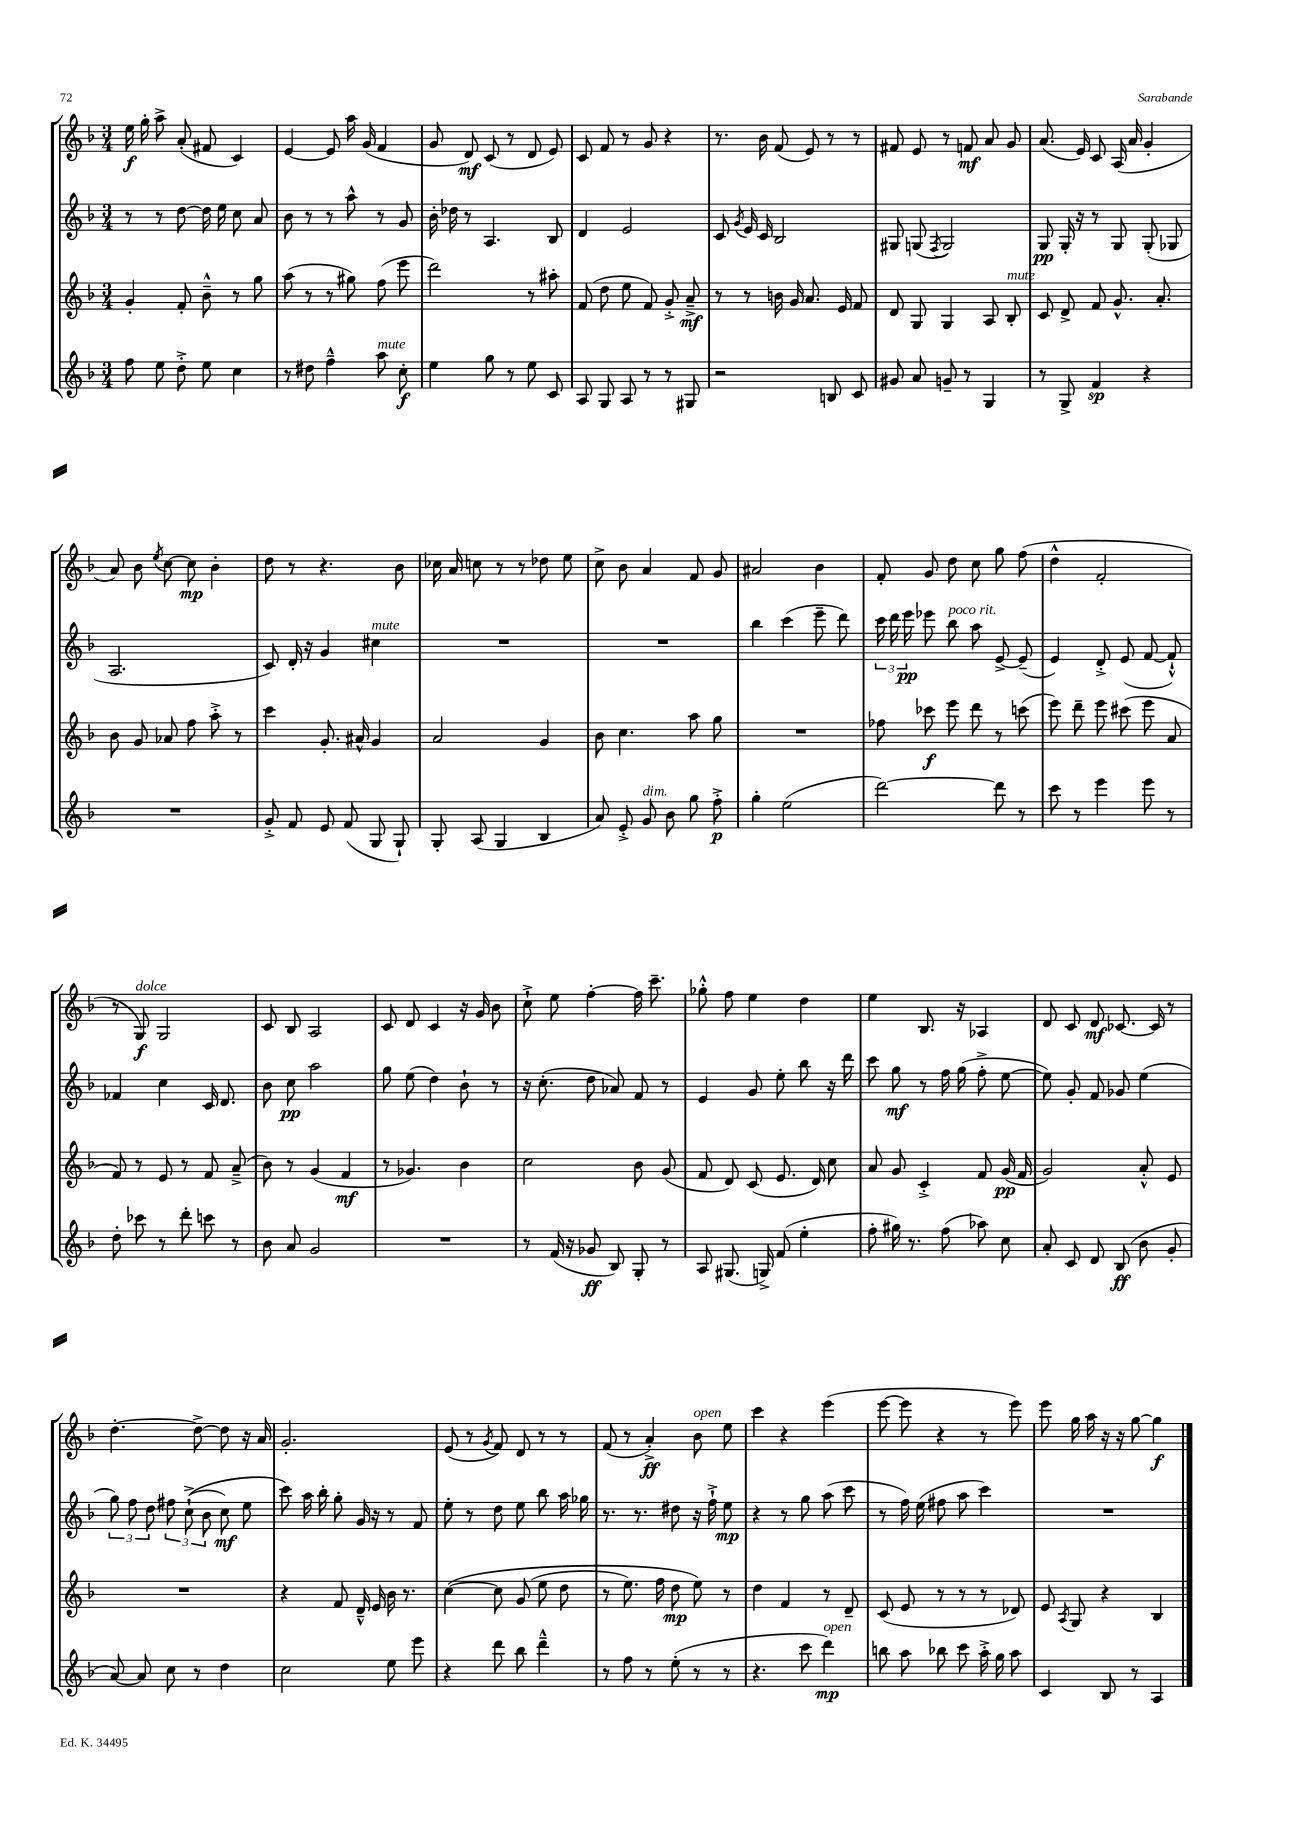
<<
\new StaffGroup <<
\new Staff = "s0" {
    \clef treble \key f \major \numericTimeSignature \time 3/4
    \autoBeamOff e''16\f g''16-. a''8-> a'8-.( fis'8 c'4) |
    e'4~ e'8 a''16 g'16( f'4 |
    g'8 d'8\mf) c'8( r8 d'8 e'8) |
    c'8 f'8 r8 g'8 r4 |
    r8. bes'16 f'8( e'8) r8 r8 |
    fis'8 e'8 r8 f'8\mf a'8 g'8 |
    a'8.( e'16) c'8 a16( a'16 g'4-. |
    a'8) bes'8 \acciaccatura { e''8 } c''8~ c''8\mp bes'4-. |
    d''8 r8 r4. bes'8 |
    ces''16 a'16 c''8 r8 r8 des''8 e''8 |
    c''8-> bes'8 a'4 f'8 g'8 |
    ais'2 bes'4 |
    f'8-. g'8 d''8 c''8 g''8 f''8( |
    d''4-^ f'2-. |
    r8 g8\f^\markup { \italic "dolce" }) g2 |
    c'8 bes8 a2 |
    c'8 d'8 c'4 r16 g'16 bes'8 |
    c''8-!-> e''8 f''4~-. f''16 c'''8.-- |
    ges''8-.-^ f''8 e''4 d''4 |
    e''4 bes8. r16 aes4 |
    d'8 c'8 d'8\mf ces'8.~ ces'16 r8 |
    d''4.~-. d''8~-> d''8 r16 a'16 |
    g'2.-. |
    e'8( r8 \acciaccatura { g'8 } f'8) d'8 r8 r8 |
    f'8( r8 a'4-.->\ff) bes'8^\markup { \italic "open" } e''8 |
    c'''4 r4 e'''4( |
    e'''8~ e'''8 r4 r8 e'''8) |
    e'''8 g''16 a''16 r16 r16 g''8~ g''4\f \bar "|." |
}
\new Staff = "s1" {
    \clef treble \key f \major \numericTimeSignature \time 3/4
    \autoBeamOff r8 r8 d''8~ d''16 e''16 c''8 a'8 |
    bes'8 r8 r8 a''8-^ r8 g'8 |
    bes'16-. des''16 r8 a4. bes8 |
    d'4 e'2 |
    c'8 \acciaccatura { g'8 } e'16 c'16 bes2 |
    gis8 g8( \acciaccatura { f8 } g2) |
    g8\pp g16-. r16 r8 g8 g8-.( ges8 |
    a2. |
    c'8) d'16-. r16 g'4 cis''4^\markup { \italic "mute" } |
    R2. |
    R2. |
    bes''4 c'''4( e'''8-- d'''8) |
    \tuplet 3/2 { c'''16 d'''16 e'''16\pp } ees'''8 bes''8^\markup { \italic "poco rit." } a''8 e'8~-> e'8--( |
    e'4) d'8-.-> e'8( f'8~ f'8-!-^) |
    fes'4 c''4 c'16 d'8. |
    bes'8 c''8\pp a''2 |
    g''8 e''8( d''4) bes'8-! r8 |
    r16 c''8.-.( d''8 aes'8) f'8 r8 |
    e'4 g'8 e''8-. bes''8 r16 d'''16 |
    c'''8 g''8\mf r8 f''16 g''16( f''8-.-> e''8~ |
    e''8) g'8-. f'8 ges'8 e''4( |
    \tuplet 3/2 { g''8) f''8 d''8 } \tuplet 3/2 { fis''8 c''8-!->(\( bes'8 } c''8\mf) e''8 |
    c'''8\) a''16 bes''16-. g''8-. g'16 r16 r8 f'8 |
    e''8-. r8 d''8 e''8 bes''8 a''16 ges''16 |
    r8. r8. dis''8 r16 f''16-!-> e''8\mp |
    r4 r8 g''8 a''8( c'''8 |
    r8 f''16) e''16( fis''8 a''8 c'''4) |
    R2. \bar "|." |
}
\new Staff = "s2" {
    \clef treble \key f \major \numericTimeSignature \time 3/4
    \autoBeamOff g'4-. f'8-. bes'8---^ r8 g''8 |
    a''8( r8 r8 gis''8) f''8( e'''8 |
    d'''2) r8 ais''8-. |
    f'8( d''8 e''8 f'8) g'8-.-> a'8--->\mf |
    r8 r8 b'16 g'16 a'8. e'16 f'8 |
    d'8 g8 g4 a8 bes8-.^\markup { \italic "mute" } |
    c'8 d'8-> f'8 g'8.-^ a'8.-. |
    bes'8 g'8 aes'8 f''8 a''8-.-> r8 |
    c'''4 g'8.-. ais'16-^ g'4 |
    a'2 g'4 |
    bes'8 c''4. a''8 g''8 |
    R2. |
    fes''8 ces'''8\f e'''8 d'''8 r8 c'''8( |
    e'''8) d'''8-- e'''8 cis'''8( e'''8 a'8 |
    f'8) r8 e'8 r8 f'8 a'8--->( |
    bes'8) r8 g'4( f'4\mf |
    r8 ges'4.) bes'4 |
    c''2 bes'8 g'8( |
    f'8 d'8) c'8( e'8. d'16) c''8 |
    a'8 g'8 c'4-.-> f'8 g'16\pp( f'16 |
    g'2) a'8-.-^ e'8 |
    R2. |
    r4 f'8 d'16---^ e'16 bes'16 r8. |
    c''4~\( c''8 g'8( e''8 d''8 |
    r8 e''8.) f''16 d''8\mp e''8\) r8 |
    d''4 f'4 r8 d'8-- |
    c'8( e'8 r8 r8 r8 des'8) |
    e'8 \acciaccatura { a8 } g8 r4 bes4 \bar "|." |
}
\new Staff = "s3" {
    \clef treble \key f \major \numericTimeSignature \time 3/4
    \autoBeamOff f''8 e''8 d''8-.-> e''8 c''4 |
    r8 dis''8 f''4---^ a''8^\markup { \italic "mute" } c''8-.\f |
    e''4 g''8 r8 e''8 c'8 |
    a8 g8 a8 r8 r8 gis8 |
    r2 b8 c'8 |
    gis'8 a'8 g'8-- r8 g4 |
    r8 g8-> f'4\sp r4 |
    R2. |
    g'8-.-> f'8 e'8 f'8( g8 g8-!) |
    g8-. a8( g4 bes4 |
    a'8) e'8-.-> g'8^\markup { \italic "dim." } bes'8 g''8 f''8-.->\p |
    g''4-. e''2( |
    d'''2~) d'''8 r8 |
    c'''8 r8 e'''4 e'''8 r8 |
    d''8-. ces'''8 r8 d'''8-. c'''8 r8 |
    bes'8 a'8 g'2 |
    R2. |
    r8 f'16( r16 ges'8\ff bes8) g8-. r8 |
    a8 gis8.( g16->) f'8( e''4-. |
    f''8-. gis''16) r8. f''8( aes''8) c''8 |
    a'8-. c'8 d'8 bes8\ff( bes'8 g'8-. |
    a'8~) a'8 c''8 r8 d''4 |
    c''2 e''8 e'''8 |
    r4 d'''8 bes''8 d'''4---^ |
    r8 f''8 r8 e''8-.( r8 r8 |
    r4. c'''8 d'''4\mp^\markup { \italic "open" }) |
    b''8 a''8 bes''8 c'''8 a''16-.-> g''16 a''8 |
    c'4 bes8 r8 a4 \bar "|." |
}
>>
>>
\layout { \context { \Score \remove "Bar_number_engraver" } }
